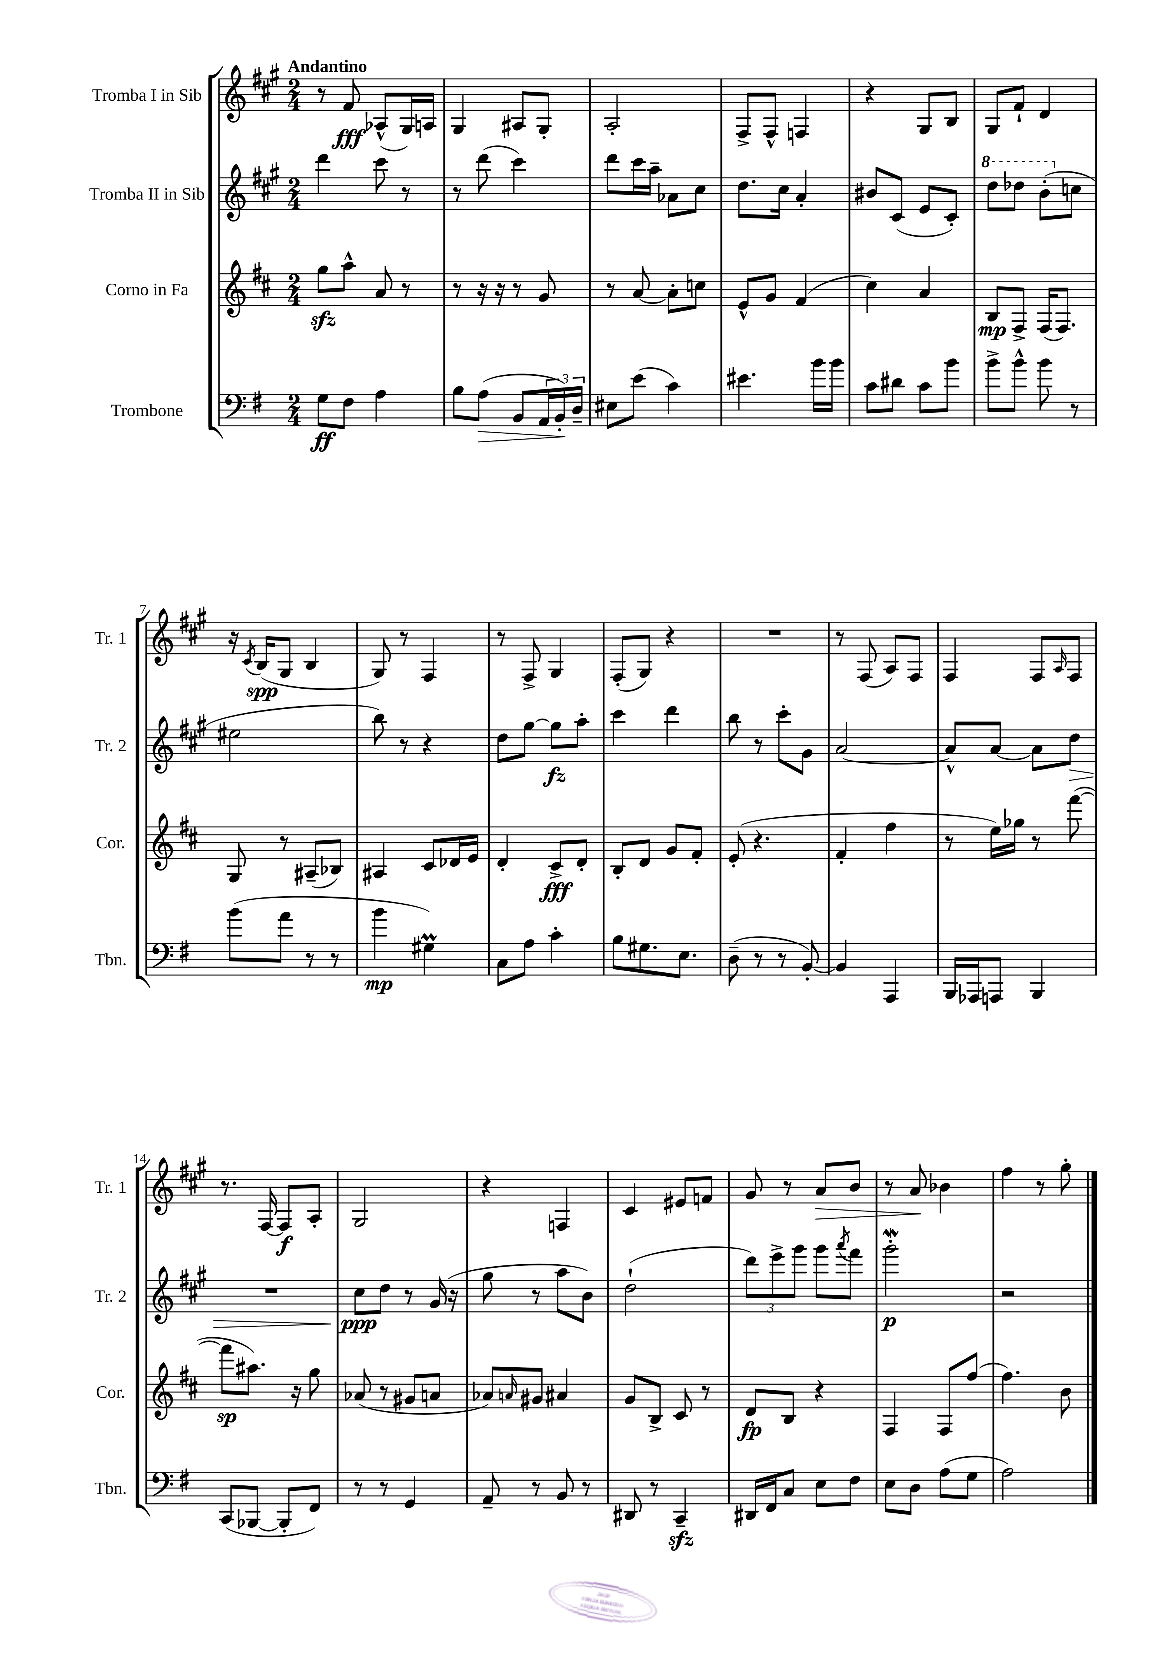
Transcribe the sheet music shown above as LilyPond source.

<<
\new StaffGroup <<
\new Staff = "s0" \with { instrumentName = "Tromba I in Sib" shortInstrumentName = "Tr. 1" } {
    \clef treble \key a \major \numericTimeSignature \time 2/4 \tempo "Andantino"
    r8 fis'8\fff aes8-^( gis16) a16 |
    gis4 ais8 gis8-. |
    a2-. |
    fis8-> fis8-^ f4 |
    r4 gis8 b8 |
    gis8 fis'8-! d'4 |
    r16 \acciaccatura { cis'8 } b16\spp( gis8 b4 |
    gis8) r8 fis4 |
    r8 fis8-> gis4 |
    fis8-.( gis8) r4 |
    R2 |
    r8 fis8( a8) fis8 |
    fis4 fis8 \grace { a16 } fis8 |
    r8. fis16~ fis8\f a8-. |
    gis2 |
    r4 f4 |
    cis'4 eis'8 f'8 |
    gis'8 r8 a'8\> b'8 |
    r8 a'8\! bes'4 |
    fis''4 r8 gis''8-. \bar "|." |
}
\new Staff = "s1" \with { instrumentName = "Tromba II in Sib" shortInstrumentName = "Tr. 2" } {
    \clef treble \key a \major \numericTimeSignature \time 2/4
    d'''4 cis'''8 r8 |
    r8 d'''8( cis'''4) |
    d'''8 cis'''16 a''16-- aes'8 cis''8 |
    d''8. cis''16 a'4-. |
    bis'8 cis'8( e'8 cis'8-.) |
    \ottava #1 d'''8 des'''8 b''8-.( \ottava #0 c''8 |
    eis''2 |
    b''8) r8 r4 |
    d''8 gis''8~ gis''8\fz a''8-. |
    cis'''4 d'''4 |
    b''8 r8 cis'''8-. gis'8 |
    a'2~ |
    a'8-^ a'8~ a'8 d''8\> |
    R2 |
    cis''8\ppp\! d''8 r8 gis'16( r16 |
    gis''8 r8 a''8 b'8) |
    d''2-!( |
    \tuplet 3/2 { d'''8) e'''8-> gis'''8 } gis'''8 \acciaccatura { a'''8 } fis'''8 |
    gis'''2-.\mordent\p |
    r2 \bar "|." |
}
\new Staff = "s2" \with { instrumentName = "Corno in Fa" shortInstrumentName = "Cor." } {
    \clef treble \key d \major \numericTimeSignature \time 2/4
    g''8\sfz a''8-^ a'8 r8 |
    r8 r16 r16 r8 g'8 |
    r8 a'8~ a'8-. c''8 |
    e'8-^ g'8 fis'4( |
    cis''4) a'4 |
    b8\mp fis8-> fis16( fis8.) |
    g8 r8 ais8--( bes8) |
    ais4 cis'8 des'16 e'16 |
    d'4-. cis'8->\fff d'8-. |
    b8-. d'8 g'8 fis'8-. |
    e'8-.( r4. |
    fis'4-. fis''4 |
    r8 e''16) ges''16 r8 fis'''8~( |
    fis'''8\sp ais''8.) r16 g''8 |
    aes'8( r8 gis'8 a'8 |
    aes'8) \grace { a'16 } gis'8 ais'4 |
    g'8 b8-> cis'8 r8 |
    d'8\fp b8 r4 |
    fis4 fis8 fis''8( |
    fis''4.) b'8 \bar "|." |
}
\new Staff = "s3" \with { instrumentName = "Trombone" shortInstrumentName = "Tbn." } {
    \clef bass \key g \major \numericTimeSignature \time 2/4
    g8\ff fis8 a4 |
    b8 a8\>( b,8 \tuplet 3/2 { a,16 b,16-.\!) d16-- } |
    eis8 e'8( c'4) |
    eis'4. b'16 b'16 |
    c'8 dis'8 c'8 b'8 |
    b'8-> b'8-^ b'8 r8 |
    b'8( a'8 r8 r8 |
    b'4\mp gis4\prall) |
    c8 a8 c'4-. |
    b8 gis8. e8. |
    d8--( r8 r8 b,8~-.) |
    b,4 a,,4 |
    b,,16 aes,,16 a,,8 b,,4 |
    c,8( bes,,8~ bes,,8-. fis,8) |
    r8 r8 g,4 |
    a,8-- r8 b,8 r8 |
    dis,8 r8 c,4--\sfz |
    dis,16 fis,16 c8 e8 fis8 |
    e8 d8 a8( g8 |
    a2) \bar "|." |
}
>>
>>
